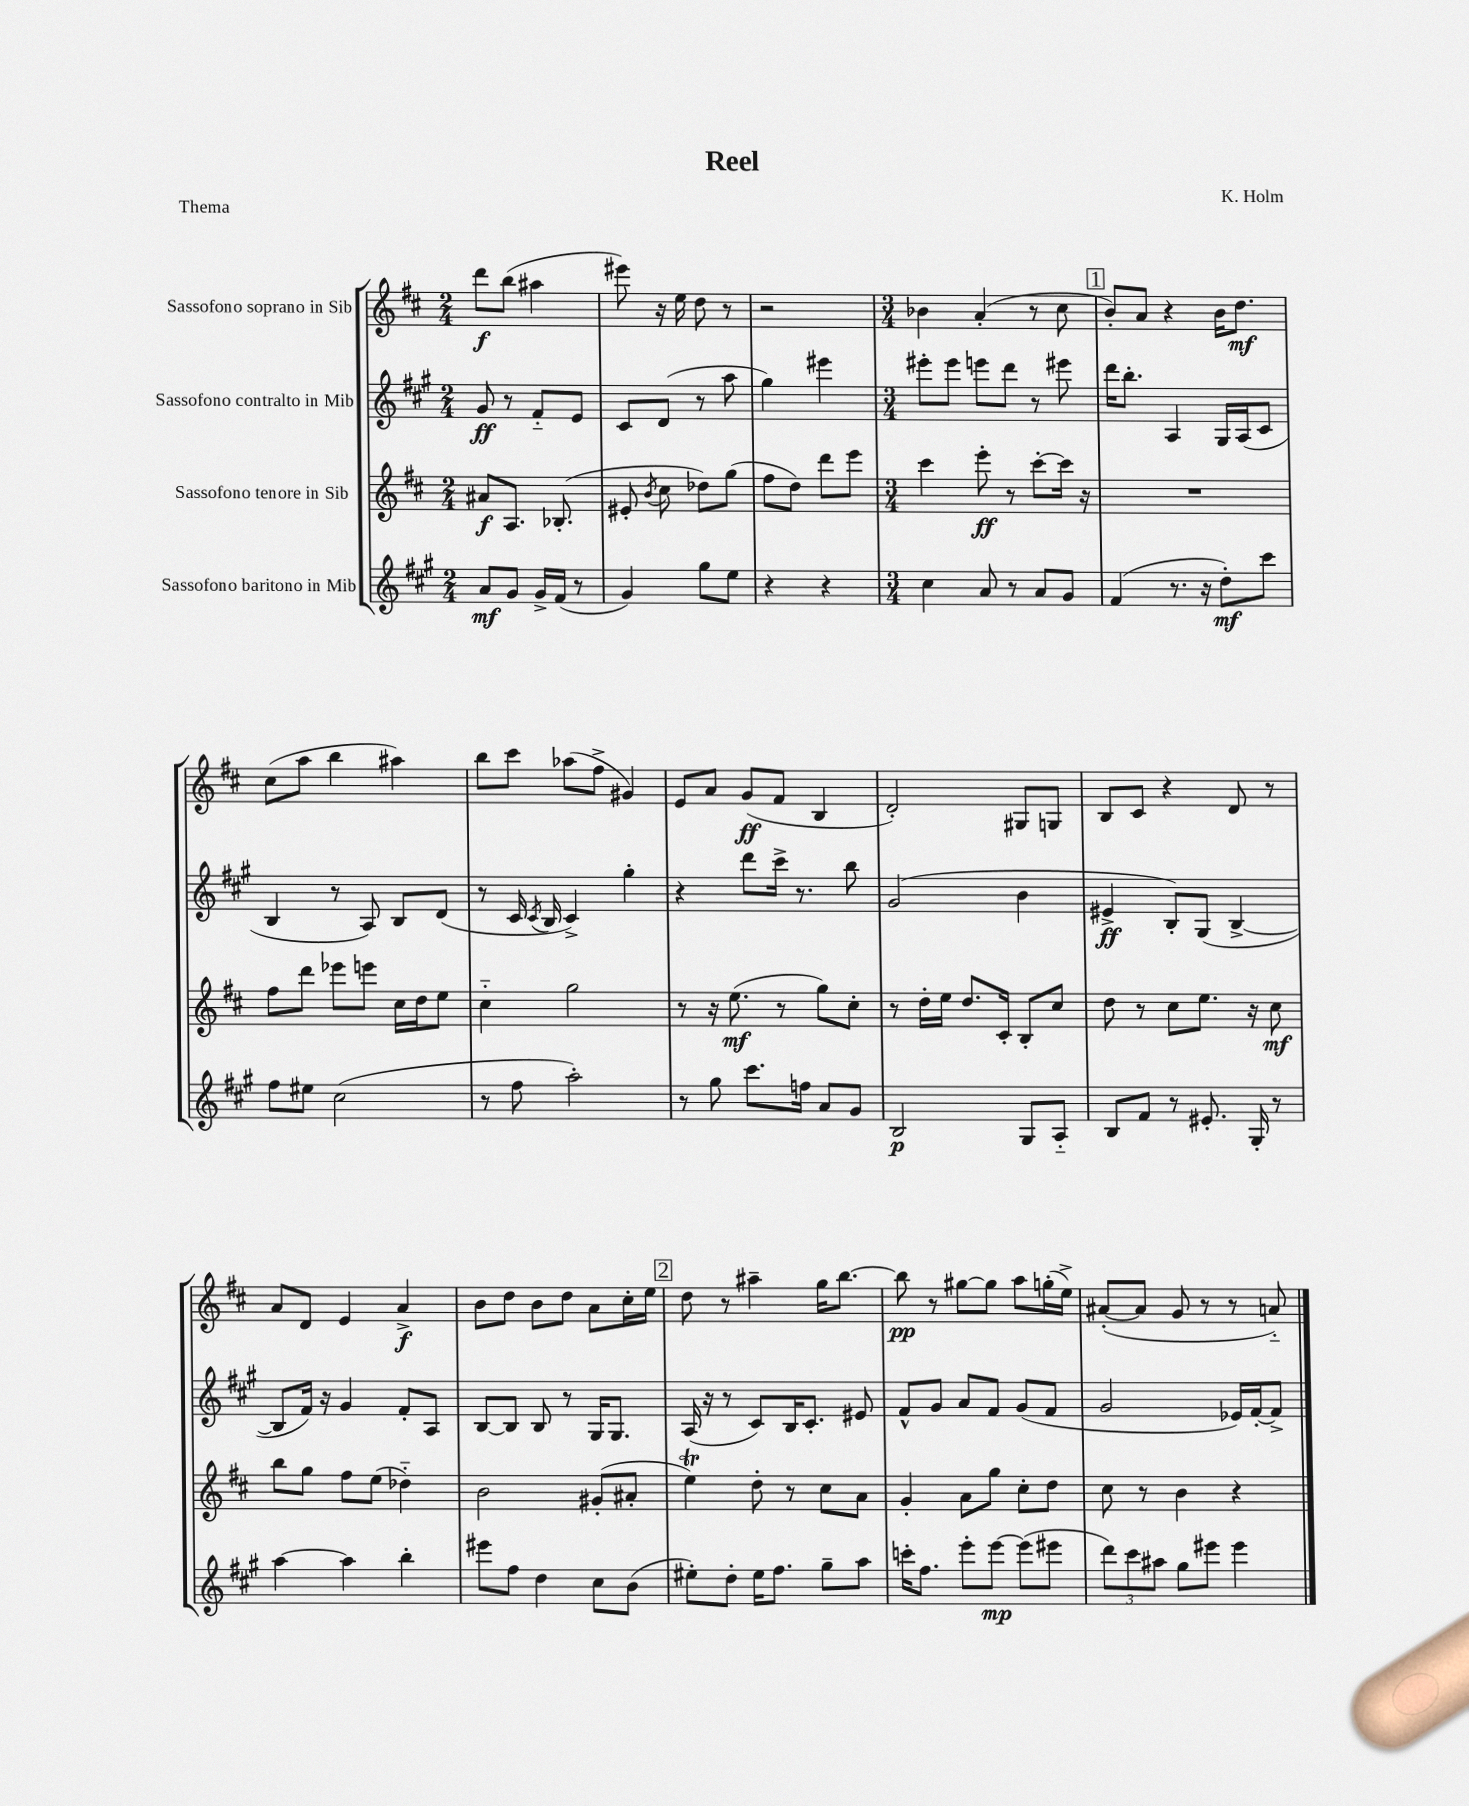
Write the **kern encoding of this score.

**kern	**dynam	**kern	**dynam	**kern	**dynam	**kern	**dynam
*part4	*part4	*part3	*part3	*part2	*part2	*part1	*part1
*staff4	*staff4	*staff3	*staff3	*staff2	*staff2	*staff1	*staff1
*I"Sassofono baritono in Mib	*	*I"Sassofono tenore in Sib	*	*I"Sassofono contralto in Mib	*	*I"Sassofono soprano in Sib	*
*clefG2	*	*clefG2	*	*clefG2	*	*clefG2	*
*k[f#c#g#]	*	*k[f#c#]	*	*k[f#c#g#]	*	*k[f#c#]	*
*M2/4	*	*M2/4	*	*M2/4	*	*M2/4	*
=1	=1	=1	=1	=1	=1	=1	=1
8a/L	mf	8a#X/L	f	8g#/	ff	8ddd\L	f
8g#/J	.	8.A/J	.	8r	.	(8bb\J	.
16g#^/LL	.	.	.	8f#/L	.	4aa#X\	.
(16f#/JJ	.	(8.B-X'/	.	.	.	.	.
8r	.	.	.	8e/J	.	.	.
=2	=2	=2	=2	=2	=2	=2	=2
4g#/)	.	8e#X'/	.	8c#/L	.	8eee#X\)	.
.	.	8qb/	.	.	.	.	.
.	.	8cc#\	.	(8d/J	.	16r	.
.	.	.	.	.	.	16ee\	.
8gg#\L	.	8dd-X\L)	.	8r	.	8dd\	.
8ee\J	.	(8gg\J	.	8aa\	.	8r	.
=3	=3	=3	=3	=3	=3	=3	=3
4r	.	8ff#\L	.	4gg#\)	.	2r	.
.	.	8dd\J)	.	.	.	.	.
4r	.	8ddd\L	.	4eee#X\	.	.	.
.	.	8eee\J	.	.	.	.	.
=4	=4	=4	=4	=4	=4	=4	=4
*M3/4	*	*M3/4	*	*M3/4	*	*M3/4	*
4cc#\	.	4ccc#\	.	8eee#X'\L	.	4b-X\	.
.	.	.	.	8eee#\J	.	.	.
8a/	.	8eee'\	ff	8eeen\L	.	(4a'/	.
8r	.	8r	.	8ddd\J	.	.	.
8a/L	.	[8ccc#'\L	.	8r	.	8r	.
8g#/J	.	16ccc#\Jk]	.	8eee#X\	.	8cc#\	.
.	.	16r	.	.	.	.	.
!!LO:REH:place=s1:t=1
=5	=5	=5	=5	=5	=5	=5	=5
(4f#/	.	2.r	.	16ddd\KL	.	8b'/L)	.
.	.	.	.	8.bb'\J	.	.	.
.	.	.	.	.	.	8a/J	.
8.r	.	.	.	4A/	.	4r	.
16r	.	.	.	.	.	.	.
8dd'\L)	mf	.	.	16G#/LL	.	16b\KL	.
.	.	.	.	(16A/J	.	8.dd\J	mf
8ccc#\J	.	.	.	8c#/J	.	.	.
!!LO:LB:g=z
=6	=6	=6	=6	=6	=6	=6	=6
8ff#\L	.	8ff#\L	.	4B/	.	(8cc#\L	.
8ee#X\J	.	8ddd\J	.	.	.	8aa\J	.
(2cc#\	.	8eee-X\L	.	8r	.	4bb\	.
.	.	8eeen\J	.	8A/)	.	.	.
.	.	16cc#\LL	.	8B/L	.	4aa#X\)	.
.	.	16dd\J	.	.	.	.	.
.	.	8ee\J	.	(8d/J	.	.	.
=7	=7	=7	=7	=7	=7	=7	=7
8r	.	4cc#\	.	8r	.	8bb\L	.
8ff#\	.	.	.	16c#/	.	8ccc#\J	.
.	.	.	.	8qc#/	.	.	.
.	.	.	.	16B/	.	.	.
2aa'\)	.	2gg\	.	4c#^/)	.	(8aa-X\L	.
.	.	.	.	.	.	8ff#^\J	.
.	.	.	.	4gg#'\	.	4g#X/)	.
=8	=8	=8	=8	=8	=8	=8	=8
8r	.	8r	.	4r	.	8e/L	.
8gg#\	.	16r	.	.	.	8a/J	.
.	.	(8.ee\	mf	.	.	.	.
8.ccc#\L	.	.	.	8ddd\L	.	(8g/L	ff
.	.	8r	.	16ccc#^\Jk	.	8f#/J	.
16ffn\Jk	.	.	.	8.r	.	.	.
8a/L	.	8gg\L)	.	.	.	4B/	.
8g#/J	.	8cc#'\J	.	8bb\	.	.	.
=9	=9	=9	=9	=9	=9	=9	=9
2B/	p	8r	.	(2g#/	.	2d'/)	.
.	.	16dd'\LL	.	.	.	.	.
.	.	16ee\JJ	.	.	.	.	.
.	.	8.dd/L	.	.	.	.	.
.	.	16c#'/Jk	.	.	.	.	.
8G#/L	.	8B'/L	.	4b\	.	8G#X/L	.
8A/J	.	8cc#/J	.	.	.	8Gn/J	.
=10	=10	=10	=10	=10	=10	=10	=10
8B/L	.	8dd\	.	4e#X^/	ff	8B/L	.
8f#/J	.	8r	.	.	.	8c#/J	.
8r	.	8cc#\L	.	8B'/L)	.	4r	.
8.e#X'/	.	8.ee\J	.	(8G#/J	.	.	.
.	.	.	.	[4B^/	.	8d/	.
16G#'/	.	16r	.	.	.	.	.
8r	.	8cc#\	mf	.	.	8r	.
!!LO:LB:g=z
=11	=11	=11	=11	=11	=11	=11	=11
[4aa\	.	8bb\L	.	8B/L]	.	8a/L	.
.	.	8gg\J	.	16f#/Jk)	.	8d/J	.
.	.	.	.	16r	.	.	.
4aa\]	.	8ff#\L	.	4g#/	.	4e/	.
.	.	(8ee\J	.	.	.	.	.
4bb'\	.	4dd-X\)	.	8f#'/L	.	4a^/	f
.	.	.	.	8A/J	.	.	.
=12	=12	=12	=12	=12	=12	=12	=12
8eee#X\L	.	2b\	.	[8B/L	.	8b\L	.
8ff#\J	.	.	.	8B/J]	.	8dd\J	.
4dd\	.	.	.	8B/	.	8b\L	.
.	.	.	.	8r	.	8dd\J	.
8cc#\L	.	(8g#X'/L	.	16G#/KL	.	8a\L	.
.	.	.	.	8.G#/J	.	.	.
(8b\J	.	8a#X'/J	.	.	.	16cc#'\L	.
.	.	.	.	.	.	16ee\JJ	.
!!LO:REH:place=s1:t=2
=13	=13	=13	=13	=13	=13	=13	=13
8ee#X'\L)	.	4eeT\)	.	(16A/	.	8dd\	.
.	.	.	.	16r	.	.	.
8dd'\J	.	.	.	8r	.	8r	.
16ee#\KL	.	8dd'\	.	8c#/L)	.	4aa#X~\	.
8.ff#\J	.	.	.	.	.	.	.
.	.	8r	.	16B/K	.	.	.
.	.	.	.	8.c#'/J	.	.	.
8gg#~\L	.	8cc#\L	.	.	.	16gg\KL	.
.	.	.	.	.	.	[8.bb\J	.
8aa\J	.	8a\J	.	8e#X/	.	.	.
=14	=14	=14	=14	=14	=14	=14	=14
16cccn'\KL	.	4g'/	.	8f#^^/L	.	8bb\]	pp
8.ff#\J	.	.	.	.	.	.	.
.	.	.	.	8g#/J	.	8r	.
8eee'\L	.	8a\L	.	8a/L	.	[8gg#X\L	.
[8eee\J	mp	8gg\J	.	8f#/J	.	8gg#\J]	.
(8eee\L]	.	8cc#'\L	.	(8g#/L	.	8aa\L	.
8eee#X\J	.	8dd\J	.	8f#/J	.	(16ggn'\L	.
.	.	.	.	.	.	16ee^\JJ)	.
=15	=15	=15	=15	=15	=15	=15	=15
12ddd\L)	.	8cc#\	.	2g#/	.	([8a#X'/L	.
12ccc#\	.	.	.	.	.	.	.
.	.	8r	.	.	.	8a#/J]	.
12aa#X\J	.	.	.	.	.	.	.
8gg#\L	.	4b\	.	.	.	8g/	.
8eee#X\J	.	.	.	.	.	8r	.
4eee#\	.	4r	.	16e-X/LL)	.	8r	.
.	.	.	.	[16f#'/J	.	.	.
.	.	.	.	8f#^/J]	.	8an/)	.
==	==	==	==	==	==	==	==
*-	*-	*-	*-	*-	*-	*-	*-
